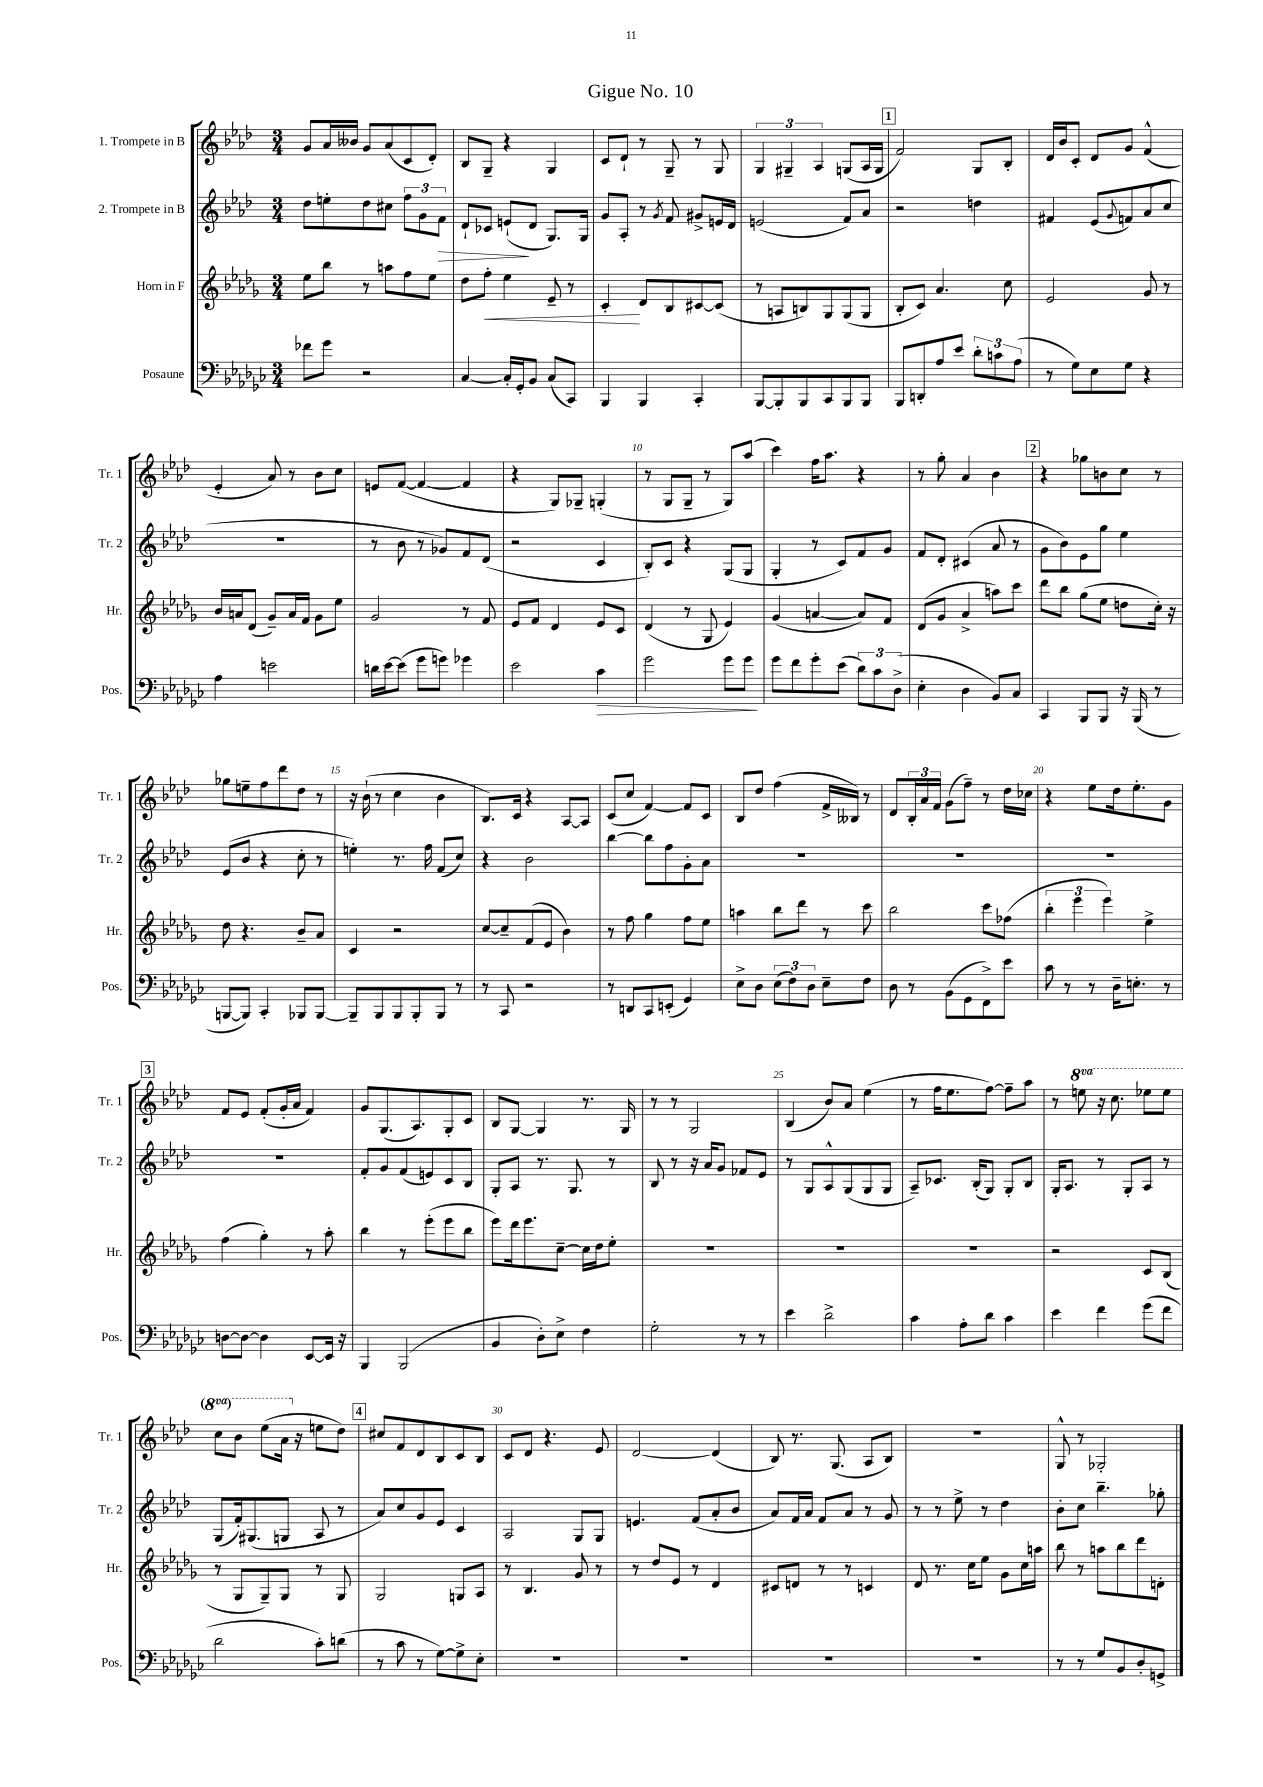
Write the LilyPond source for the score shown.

\header { title = "Gigue No. 10" }
<<
\new StaffGroup <<
\new Staff = "s0" \with { instrumentName = "1. Trompete in B" shortInstrumentName = "Tr. 1" } {
    \clef treble \key aes \major \numericTimeSignature \time 3/4 \set Staff.ottavationMarkups = #ottavation-simple-ordinals
    g'8 aes'16 beses'16 g'8 aes'8( c'8 des'8-.) |
    bes8 g8-- r4 g4 |
    c'8 des'8-! r8 g8-- r8 g8 |
    \tuplet 3/2 { g4 gis4-- aes4 } g8( aes16 g16 |
    \mark \markup { \box "1" } f'2) g8 bes8-. |
    des'16 bes'16 c'8-. des'8 g'8 f'4-^( |
    ees'4-. aes'8) r8 bes'8 c''8 |
    e'8 f'8~( f'4~ f'4 |
    r4 g8) ges8-- g4-.( |
    r8 g8 g8-- r8 g8) aes''8( |
    c'''4) f''16 aes''8. r4 |
    r8 g''8-. aes'4 bes'4 |
    \mark \markup { \box "2" } r4 ges''8 b'8 c''8 r8 |
    ges''8 e''8-- f''8 des'''8 des''8 r8 |
    r16 bes'16-!( r8 c''4 bes'4 |
    bes8.) c'16 r4 aes8~ aes8 |
    c'8( c''8 f'4~) f'8 c'8 |
    bes8 des''8 f''4( f'16-> beses16) r8 |
    des'8 \tuplet 3/2 { bes16-. aes'16 f'16 } g'8( f''8--) r8 des''16 ces''16 |
    r4 ees''8 des''16 ees''8.-. g'8 |
    \mark \markup { \box "3" } f'8 ees'8 f'8-.( g'16-. aes'16 f'4) |
    g'8 g8.( aes8.) g8-. c'8 |
    bes8 g8~ g4 r8. g16 |
    r8 r8 g2 |
    bes4( bes'8) aes'8 ees''4( |
    r8 f''16 ees''8. f''8~) f''8-- aes''8 |
    r8 \ottava #1 e'''8 r16 c'''8. ees'''8 ees'''8 |
    c'''8 bes''8 ees'''8( aes''16 \ottava #0 r16 e''8 des''8) |
    \mark \markup { \box "4" } cis''8 f'8 des'8 bes8 c'8 bes8 |
    c'8 des'8 r4. ees'8 |
    des'2~ des'4( |
    bes8) r8. g8.( aes8 bes8) |
    R2. |
    g8-^ r8 ges2-. \bar "|." |
}
\new Staff = "s1" \with { instrumentName = "2. Trompete in B" shortInstrumentName = "Tr. 2" } {
    \clef treble \key aes \major \numericTimeSignature \time 3/4
    des''8 e''8-. des''8 cis''8 \tuplet 3/2 { f''8 g'8 f'8\> } |
    des'8-! ces'8 e'8-!\!( des'8 g8.) g16 |
    g'8 aes8-. r8 \acciaccatura { g'8 } f'8 gis'8-> e'16 des'16 |
    e'2( f'8) aes'8 |
    \mark \markup { \box "1" } r2 d''4 |
    fis'4 ees'8( \appoggiatura { g'8 } f'8) aes'8( c''8 |
    R2. |
    r8 bes'8 r8 ges'8) f'8 des'8( |
    r2 c'4 |
    bes8-.) c'8 r4 g8( g8 |
    g4-. r8 c'8) f'8 g'8 |
    f'8 des'8-. cis'4( aes'8 r8 |
    \mark \markup { \box "2" } g'8 bes'8) ees'8 g''8 ees''4 |
    ees'8( bes'8 r4 c''8-. r8 |
    e''4-.) r8. f''16 f'8( c''8) |
    r4 bes'2 |
    bes''4~ bes''8 f''8 g'8-. aes'8 |
    R2. |
    R2. |
    R2. |
    \mark \markup { \box "3" } R2. |
    f'8-. g'8 f'8( e'8) c'8 bes8 |
    g8-. aes8 r8. g8. r8 |
    bes8 r8 r16 aes'16 g'8 fes'8 ees'8 |
    r8 g8 aes8-^ g8( g8 g8 |
    aes8--) ces'8. bes16-.( g8) g8-. bes8 |
    g16-. aes8. r8 g8-. aes8 r8 |
    g8( f'16-.) gis8.( g8 aes8 r8 |
    \mark \markup { \box "4" } aes'8) c''8 g'8 ees'8 c'4 |
    aes2 g8 g8 |
    e'4. f'8( aes'8-. bes'8 |
    aes'8) f'16 aes'16 f'8 aes'8 r8 g'8 |
    r8 r8 ees''8-> r8 des''4 |
    bes'8-. c''8 bes''4.-- ges''8-. \bar "|." |
}
\new Staff = "s2" \with { instrumentName = "Horn in F" shortInstrumentName = "Hr." } {
    \clef treble \key des \major \numericTimeSignature \time 3/4
    ees''8 bes''8 r8 a''8 f''8 ees''8 |
    des''8 f''8-.\< ees''4 ees'8-- r8 |
    c'4-.\! des'8 bes8 cis'8~ cis'8( |
    r8 a8 b8) ges8 ges8( ges8 |
    \mark \markup { \box "1" } bes8-. c'8) aes'4. c''8 |
    ees'2 ges'8 r8 |
    bes'16 a'16 des'8( ges'8--) a'16 f'16 ges'8 ees''8 |
    ges'2 r8 f'8 |
    ees'8 f'8 des'4 ees'8 c'8 |
    des'4( r8 ges8 ees'4) |
    ges'4( a'4~ a'8) f'8 |
    des'8( ges'8 aes'4-> a''8) c'''8 |
    \mark \markup { \box "2" } des'''8 bes''8 ges''8( ees''8 d''8 c''16-.) r16 |
    des''8 r4. bes'8-- aes'8 |
    c'4 r2 |
    c''8~ c''8-- f'8( ees'8 bes'4) |
    r8 f''8 ges''4 f''8 ees''8 |
    a''4 bes''8 des'''8 r8 c'''8 |
    bes''2 c'''8 fes''8( |
    \tuplet 3/2 { bes''4-. ees'''4 ees'''4) } ees''4-> |
    \mark \markup { \box "3" } f''4( ges''4-.) r8 aes''8-. |
    bes''4 r8 ees'''8-.( ees'''8 bes''8 |
    ees'''8) des'''16 ees'''8. c''8~-- c''16 des''16 ees''8-. |
    R2. |
    R2. |
    R2. |
    r2 c'8 bes8( |
    r8 ges8 ges8--) ges8 r8 ges8 |
    \mark \markup { \box "4" } ges2 g8 aes8 |
    r8 bes4. ges'8 r8 |
    r8 des''8 ees'8 r8 des'4 |
    cis'8 d'8 r8 r8 c'4 |
    des'8 r8. c''16 ees''8 ges'8 c''16 a''16 |
    bes''8 r8 a''8 bes''8 des'''8 d'8-. \bar "|." |
}
\new Staff = "s3" \with { instrumentName = "Posaune" shortInstrumentName = "Pos." } {
    \clef bass \key ges \major \numericTimeSignature \time 3/4
    fes'8 ges'8 r2 |
    ces4~ ces16-. ges,16-. bes,8 ces8( ces,8) |
    bes,,4 bes,,4 ces,4-. |
    bes,,8~ bes,,8-. bes,,8 ces,8 bes,,8 bes,,8 |
    \mark \markup { \box "1" } bes,,8 d,8-. aes8 ees'8 \tuplet 3/2 { des'8-. c'8 aes8( } |
    r8 ges8) ees8 ges8 r4 |
    aes4 e'2 |
    d'16 ees'16~ ees'8( ges'8 g'8) ges'4 |
    ees'2 ces'4\> |
    ges'2 ges'8 ges'8\! |
    ges'8 f'8 ges'8-. ees'8( \tuplet 3/2 { des'8) ces'8 des8->( } |
    ees4-. des4 bes,8) ces8 |
    \mark \markup { \box "2" } ces,4 bes,,8 bes,,8 r16 bes,,16( r8 |
    b,,8~ b,,8) ces,4-. bes,,8 bes,,8~ |
    bes,,8-- bes,,8 bes,,8 bes,,8-. bes,,8 r8 |
    r8 ces,8 r2 |
    r8 d,8 ces,8 e,8-.( ges,4) |
    ees8-> des8 \tuplet 3/2 { ees8( f8) des8 } ees8-- f8 |
    des8 r8 bes,8( ges,8 f,8->) ees'8 |
    ces'8 r8 r8 des16-- e8.-. r8 |
    \mark \markup { \box "3" } d8~ d8~ d4 ees,8~ ees,16 r16 |
    bes,,4 bes,,2( |
    bes,4 des8-.) ees8-> f4 |
    ges2-. r8 r8 |
    ees'4 des'2-> |
    ces'4 aes8-. des'8 ces'4 |
    ees'4 f'4 ges'8( f'8 |
    des'2 ces'8-.) d'8( |
    \mark \markup { \box "4" } r8 ces'8 r8 ges8~) ges8-> ees8-. |
    R2. |
    R2. |
    R2. |
    R2. |
    r8 r8 ges8 bes,8 des8-. g,8-> \bar "|." |
}
>>
>>
\layout { \context { \Score \override BarNumber.break-visibility = ##(#f #t #t) barNumberVisibility = #(every-nth-bar-number-visible 5) } }
